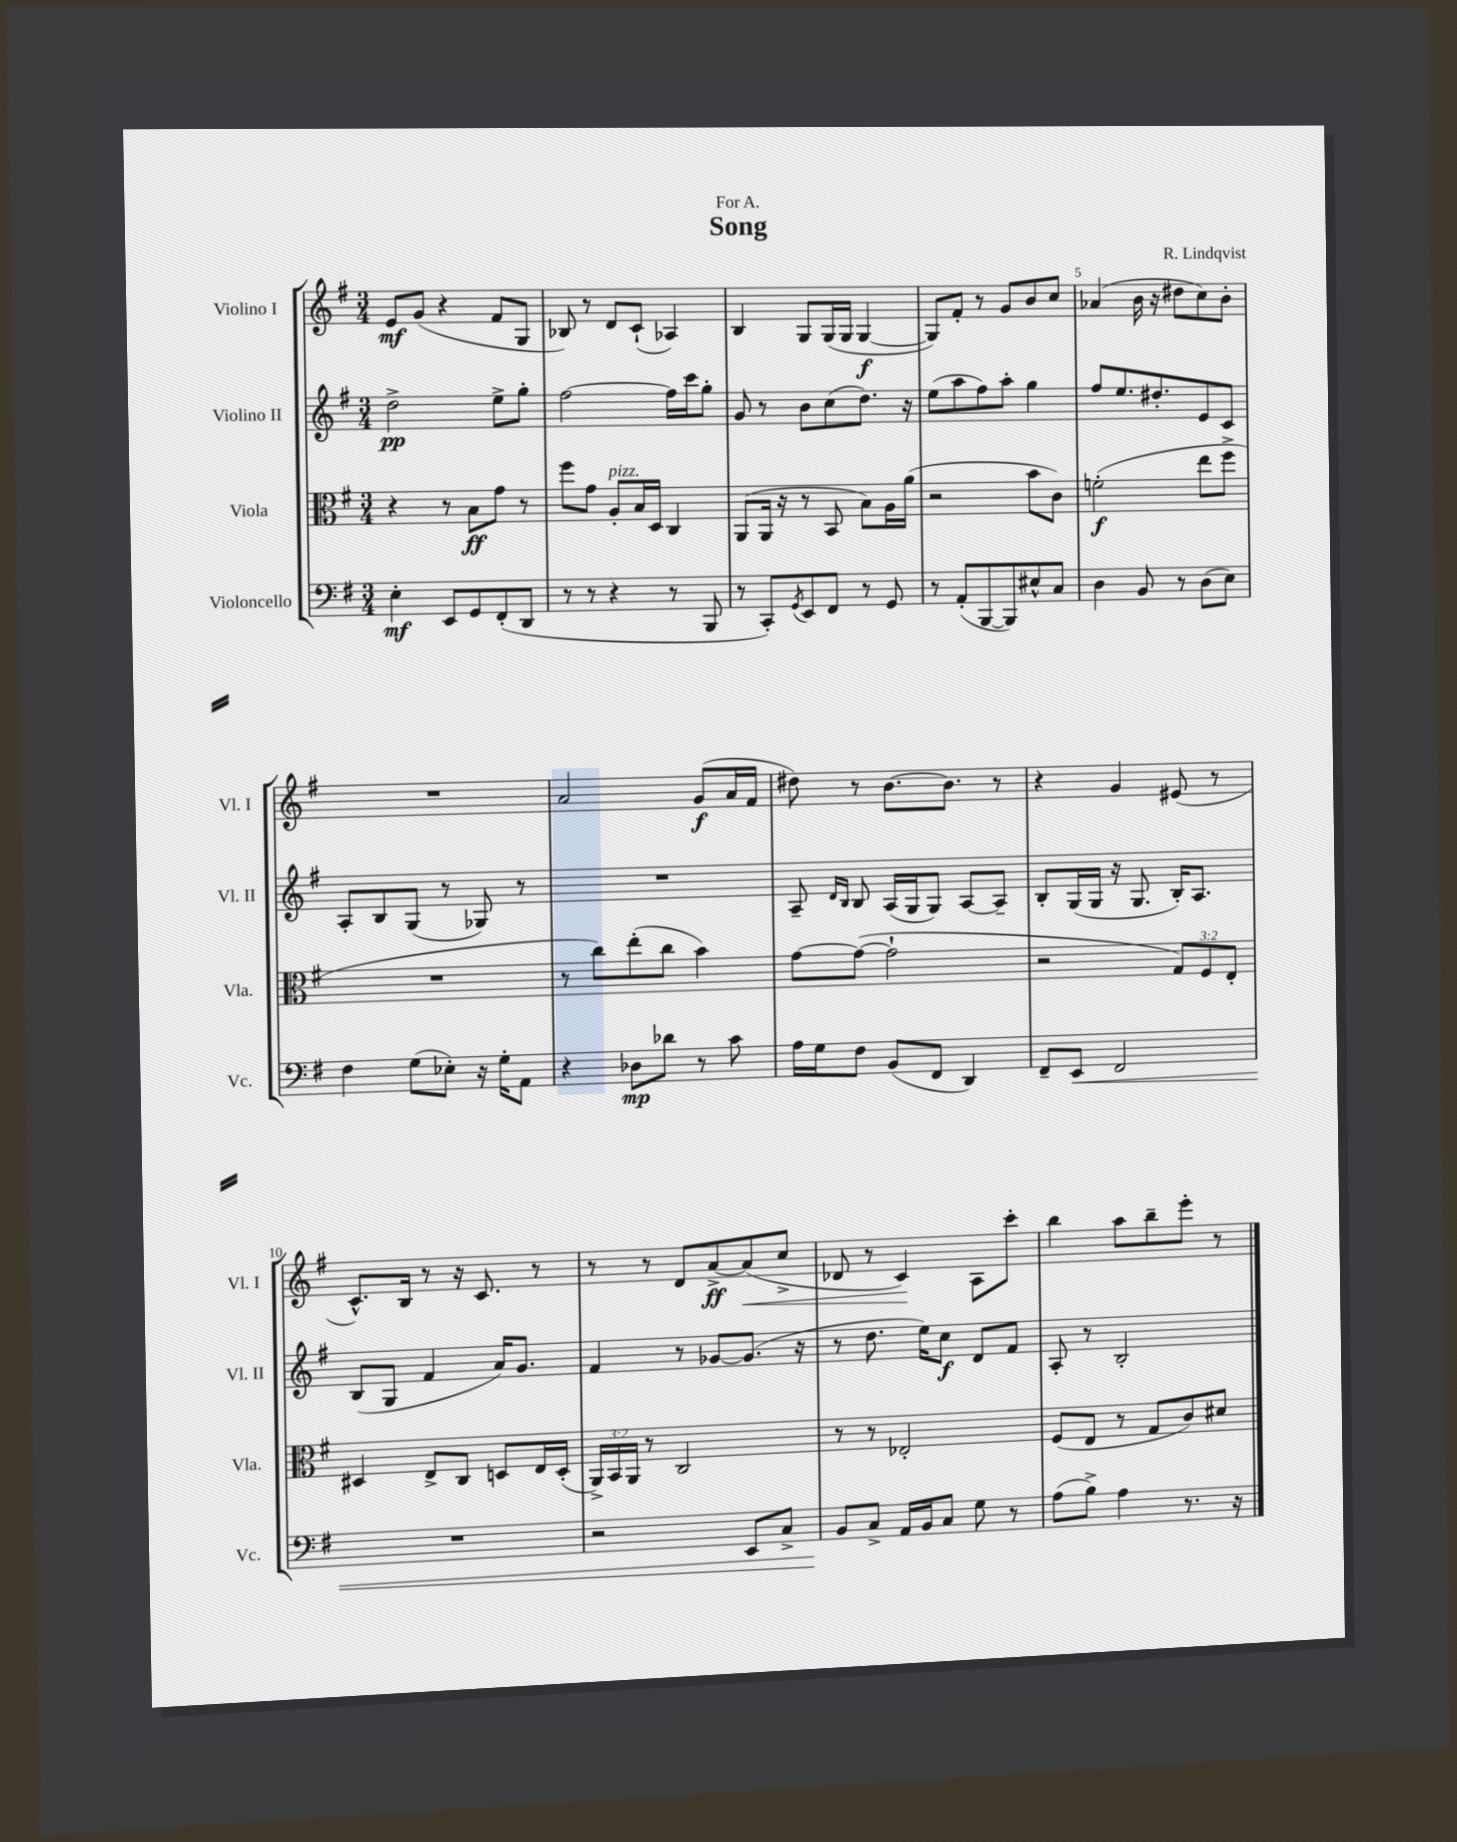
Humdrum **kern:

**kern	**kern	**kern	**kern
*staff4	*staff3	*staff2	*staff1
*clefF4	*clefC3	*clefG2	*clefG2
*k[f#]	*k[f#]	*k[f#]	*k[f#]
*M3/4	*M3/4	*M3/4	*M3/4
4E'	4r	2dd^	8e
.	.	.	(8g
8EE	8r	.	4r
8GG	8B	.	.
(8FF#'	8g	8ee^	8f#
8DD	8r	8gg'	8G
=	=	=	=
8r	8ff#	[2ff#	8B-)
8r	8g	.	8r
4r	8A'	.	8d
.	16B	.	(8c`
.	16D	.	.
8r	4C	16ff#]	4A-)
.	.	16ccc	.
8BBB	.	8gg'	.
=	=	=	=
8r	(8AA	8g	4B
8CC')	16AA	8r	.
.	16r	.	.
8qGG	.	.	.
8EE	8r	8b	8G
8FF#	8BB	(8cc	(16G
.	.	.	16G
8r	8B)	8.dd)	[4G
8GG	16A	.	.
.	(16a	16r	.
=	=	=	=
8r	2r	(8ee	8G])
(8AA'	.	8aa	8f#'
[8BBB	.	8ff#)	8r
8BBB])	.	8aa'	8g
8E#^^	8b	4gg	8b
8C	8c)	.	8cc
=	=	=	=
4D	(2f'	8ff#	(4a-
.	.	8.ee	.
8BB	.	.	16b
.	.	8.dd#'	16r
8r	.	.	8dd#
(8D	8ee	8e	8cc)
8E)	8ff#^	8c	8b'
=	=	=	=
4F#	2.r	8A'	2.r
.	.	8B	.
(8G	.	(8G	.
8E-')	.	8r	.
16r	.	8G-)	.
16G'	.	.	.
8AA	.	8r	.
=	=	=	=
4r	8r	2.r	2a
.	8cc)	.	.
8D-	(8ee'	.	.
8d-	8cc	.	.
8r	4b)	.	(8g
8c	.	.	16a
.	.	.	16f#
=	=	=	=
16A	[8g	8A~	8dd#)
16G	.	.	.
.	.	16qqd	.
.	.	16qqB	.
8F#	(8g_	8B	8r
(8BB	2g`]	(16A	[8.b
.	.	16G	.
8FF#	.	8G)	.
.	.	.	8.b]
4DD)	.	[8A	.
.	.	8A~]	8r
=	=	=	=
8FF#~	2r	8B'	4r
8EE	.	(16G	.
.	.	16G	.
2FF#	.	16r	4g
.	.	8.G	.
.	12G)	16B')	(8e#
.	.	8.A	.
.	12F#	.	.
.	.	.	8r
.	12E'	.	.
=	=	=	=
2.r	4D#	(8B	8.c^^)
.	.	8G	.
.	.	.	16B
.	8E^	4f#	8r
.	8C	.	16r
.	.	.	8.c
.	8D	16a)	.
.	.	8.g	.
.	16E	.	8r
.	(16D'	.	.
=	=	=	=
2r	24AA^)	4f#	8r
.	24BB	.	.
.	24AA	.	.
.	8r	.	8r
.	2C	8r	8d
.	.	[8g-	[8a^
8EE	.	(8.g-]	(8a]
8C^	.	.	8cc^
.	.	16r	.
=	=	=	=
8BB	8r	8r	8d-
8C^	8r	8.dd	8r
16AA	2E-'	.	4c)
16BB	.	16ee)	.
8C	.	8cc	.
8G	.	8d	8A
8r	.	8f#	8ccc'
=	=	=	=
(8A	(8F#	8A'	4bb
8B^)	8E	8r	.
4A	8r	2B'	8aa
.	8G	.	8bb~
8.r	8c)	.	8eee'
.	8d#	.	8r
16r	.	.	.
==	==	==	==
*-	*-	*-	*-
